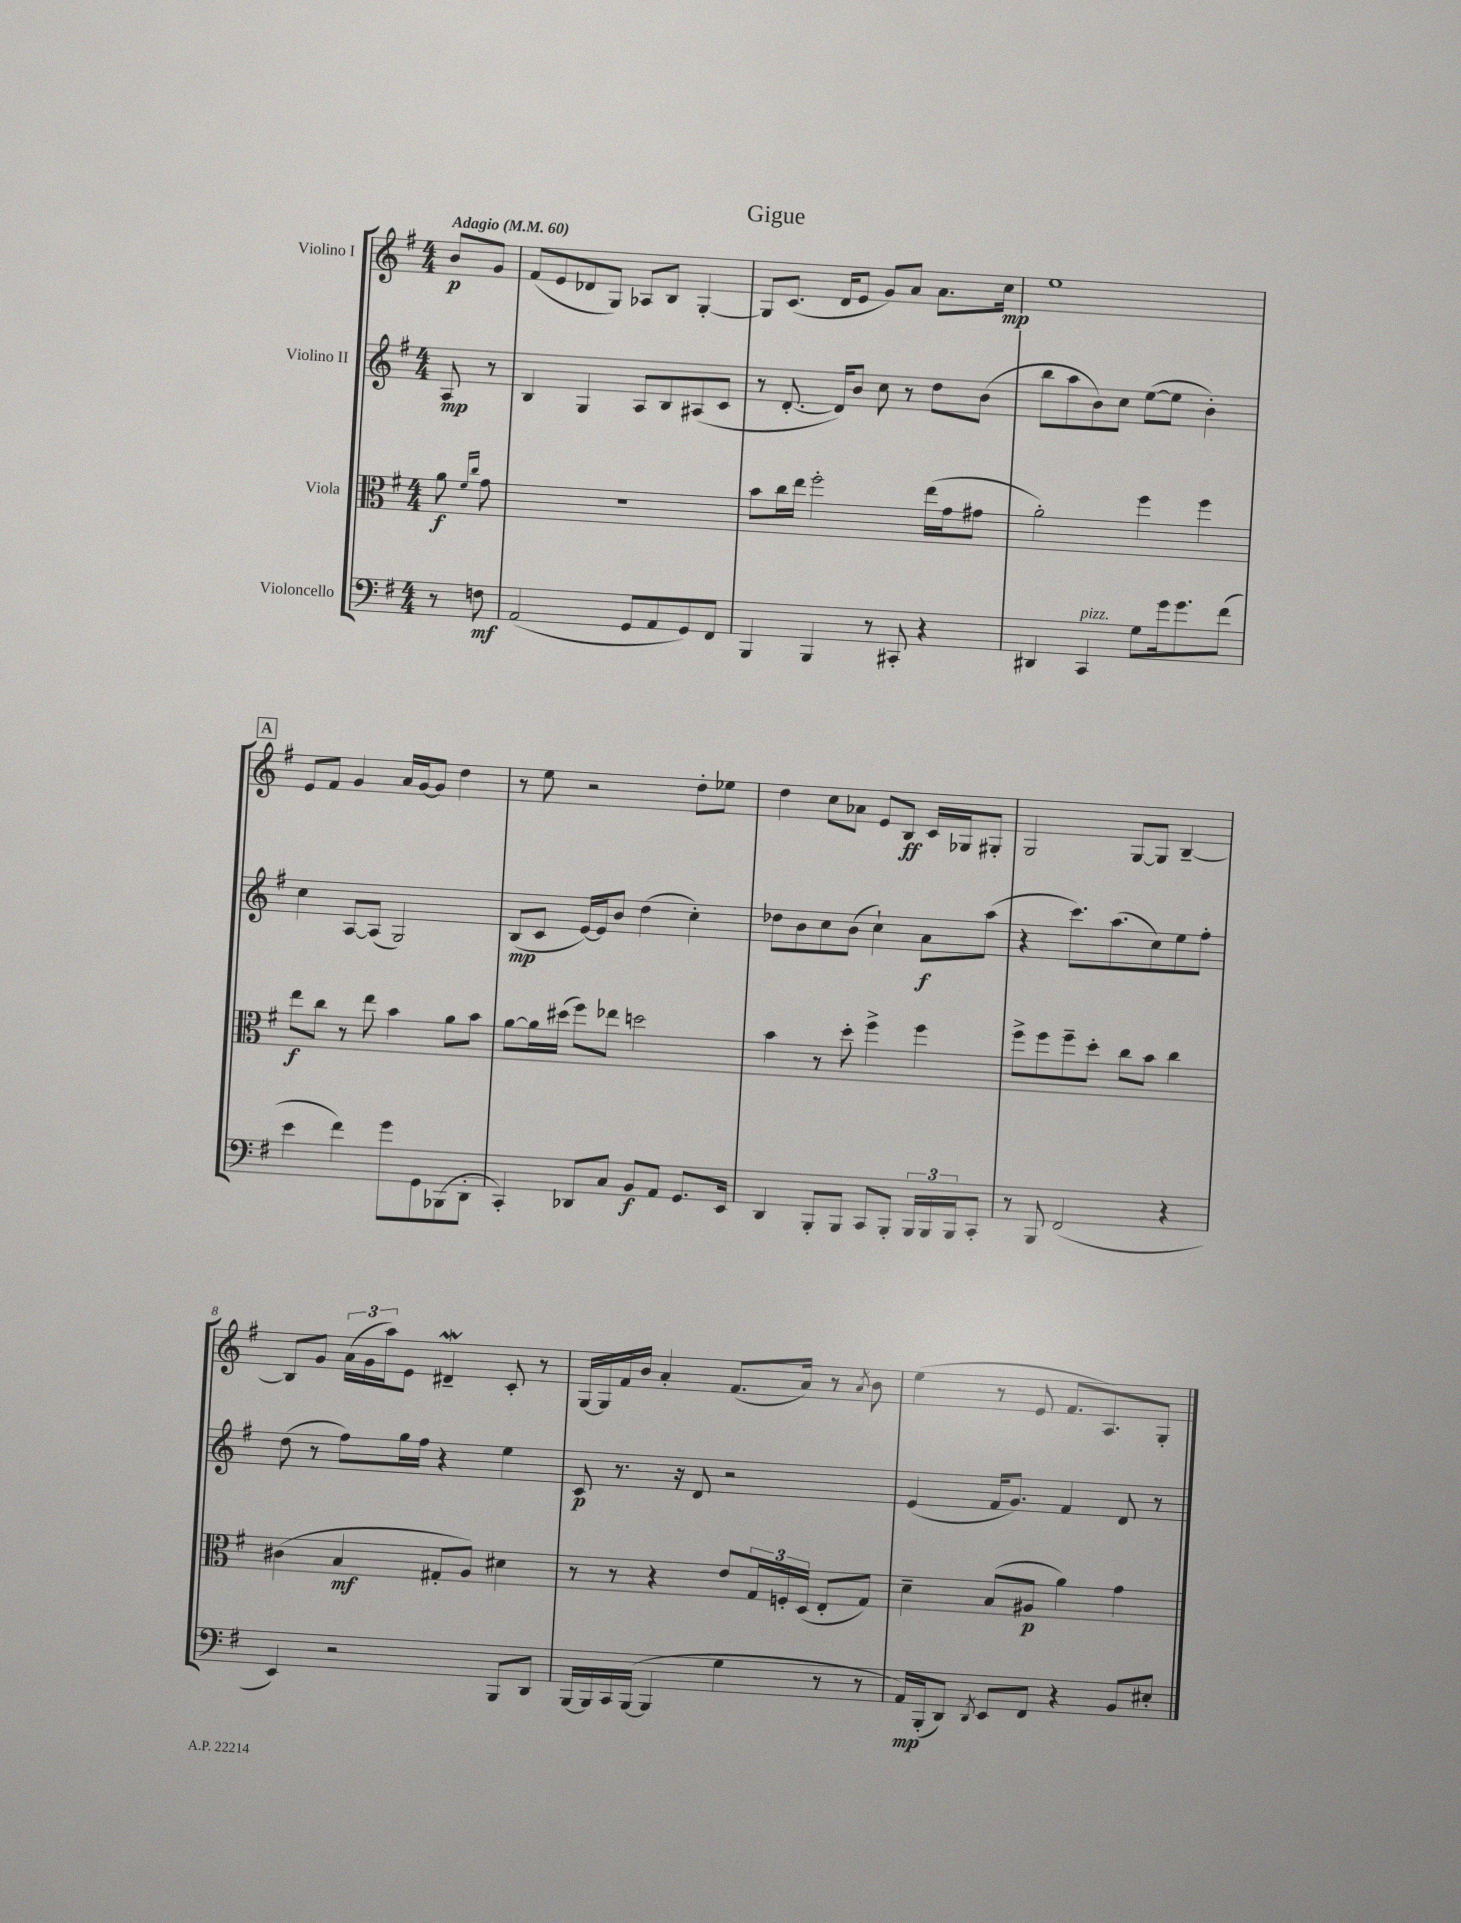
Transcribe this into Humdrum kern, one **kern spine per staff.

**kern	**kern	**kern	**kern
*staff4	*staff3	*staff2	*staff1
*clefF4	*clefC3	*clefG2	*clefG2
*k[f#]	*k[f#]	*k[f#]	*k[f#]
*M4/4	*M4/4	*M4/4	*M4/4
*MM60	*MM60	*MM60	*MM60
8r	8a\	8A/	8b/L
.	16qqf#/LL	.	.
.	16qqcc/JJ	.	.
8F\	8g\	8r	8g/J
=	=	=	=
(2AA/	1r	4B/	(8f#/L
.	.	.	8e/
.	.	4G/	8d-/
.	.	.	8G/J)
8GG/L	.	8A/L	8A-/L
8AA/	.	8B/	8B/J
8GG/)	.	(8A#/	[4G'/
8FF#/J	.	8c/J	.
=	=	=	=
4BBB/	8b\L	8r	8G/]L
.	16cc\L	[8.d'/	(8.c/J
.	16ee\JJ	.	.
4BBB/	2ff#'\	.	.
.	.	16d/]LK)	16d/LK
.	.	8b/J	8e/J
8r	.	8cc\	8g/L)
8CC#'/	.	8r	8a/J
4r	(16ee\LL	8dd\L	8.a\L
.	16g\J	.	.
.	8g#\J	(8b\J	.
.	.	.	16cc\Jk
=	=	=	=
4DD#/	2a'\)	8bb\L	1ee
.	.	8aa\	.
4CC/	.	8b\)	.
.	.	8cc\J	.
8G\L	4ff#\	([8ee\L	.
16g\k	.	8ee\]J	.
8.g\	.	.	.
.	4ff#\	4b'\)	.
(8f#\J	.	.	.
=	=	=	=
4e\	8ee\L	4cc\	8e/L
.	8cc\J	.	8f#/J
4f#\)	8r	[8A/L	4g/
.	8ee\	(8A/]J	.
8g\L	4b\	2G/)	16a/LL
.	.	.	[16g/J
8GG\	.	.	8g/]J
(8BBB-\	8a\L	.	4dd\
8DD'\J	8b\J	.	.
=	=	=	=
4CC'/)	[8a\L	(8B/L	8r
.	16a\]L	8c/J	8ee\
.	(16dd#\JJ	.	.
8DD-/L	8ff#\L)	[16e/LL)	2r
.	.	16e/]J	.
8C/J	8ee-\J	8b/J	.
8BB/L	2dd\	(4dd\	.
8AA/J	.	.	.
8.GG/L	.	4cc'\)	8dd'\L
.	.	.	8ee-\J
16EE/Jk	.	.	.
=	=	=	=
4DD/	4b\	8dd-\L	4dd\
.	.	8b\	.
8BBB'/L	8r	8cc\	8cc\L
8BBB/J	8dd'\	(8b\J	8a-\J
8CC/L	4ff#^\	4cc`\)	8e/L
8BBB'/J	.	.	8B/J
24BBB/LL	4ff#\	8a\L	16c/LL
24BBB/	.	.	.
.	.	.	16G-/J
24BBB/J	.	.	.
8CC'/J	.	(8aa\J	8G#'/J
=	=	=	=
8r	8ff#^\L	4r	2G/
8BBB/	8ff#\	.	.
(2FF#/	8ff#~\	8.ccc\L)	.
.	8dd'\J	.	.
.	.	(8.aa\	.
.	8cc\L	.	[8G/L
.	8b\J	8cc\)	8G/]J
4r	4cc\	8ee\	[4B~/
.	.	8ff#'\J	.
=	=	=	=
4EE/)	(4c#\	(8dd\	8B/]L
.	.	8r	8g/J
2r	4B/	8ff#\L)	(24a\LL
.	.	.	24g\
.	.	.	24aa\J)
.	.	16gg\L	8e\J
.	.	16ff#\JJ	.
.	8G#'/L	4r	4d#~/
.	8A/J)	.	.
8BBB/L	4d#\	4ee\	8c'/
8DD/J	.	.	8r
=	=	=	=
[16BBB/LL	8r	8c/	[16G/LL
16BBB/]	.	.	16G/]
16CC/	8r	8.r	16f#/
([16BBB/JJ	.	.	16b/JJ
4BBB/]	4r	.	4a'/
.	.	16r	.
.	.	8d/	.
4G\	8e/L	2r	(8.f#/L
.	24G/L	.	.
.	24F'/	.	.
.	.	.	16a/Jk)
.	(24D/JJ	.	.
8r	8E'/L	.	8r
.	.	.	8qa/
8r	8G/J)	.	8b\
=	=	=	=
16AA/LL)	4d~\	(4e/	(4ee\
(16BBB'/J	.	.	.
8DD/J)	.	.	.
8qDD/	.	.	.
8EE/L	(8B/L	16f#/LK	8r
.	.	8.g/J)	.
8FF#/J	8A#/J	.	8e/
4r	4a\)	4f#/	8.f#/L
.	.	.	8.A/)
8BB/L	4g\	8d/	.
8E#'/J	.	8r	8G'/J
==	==	==	==
*-	*-	*-	*-
